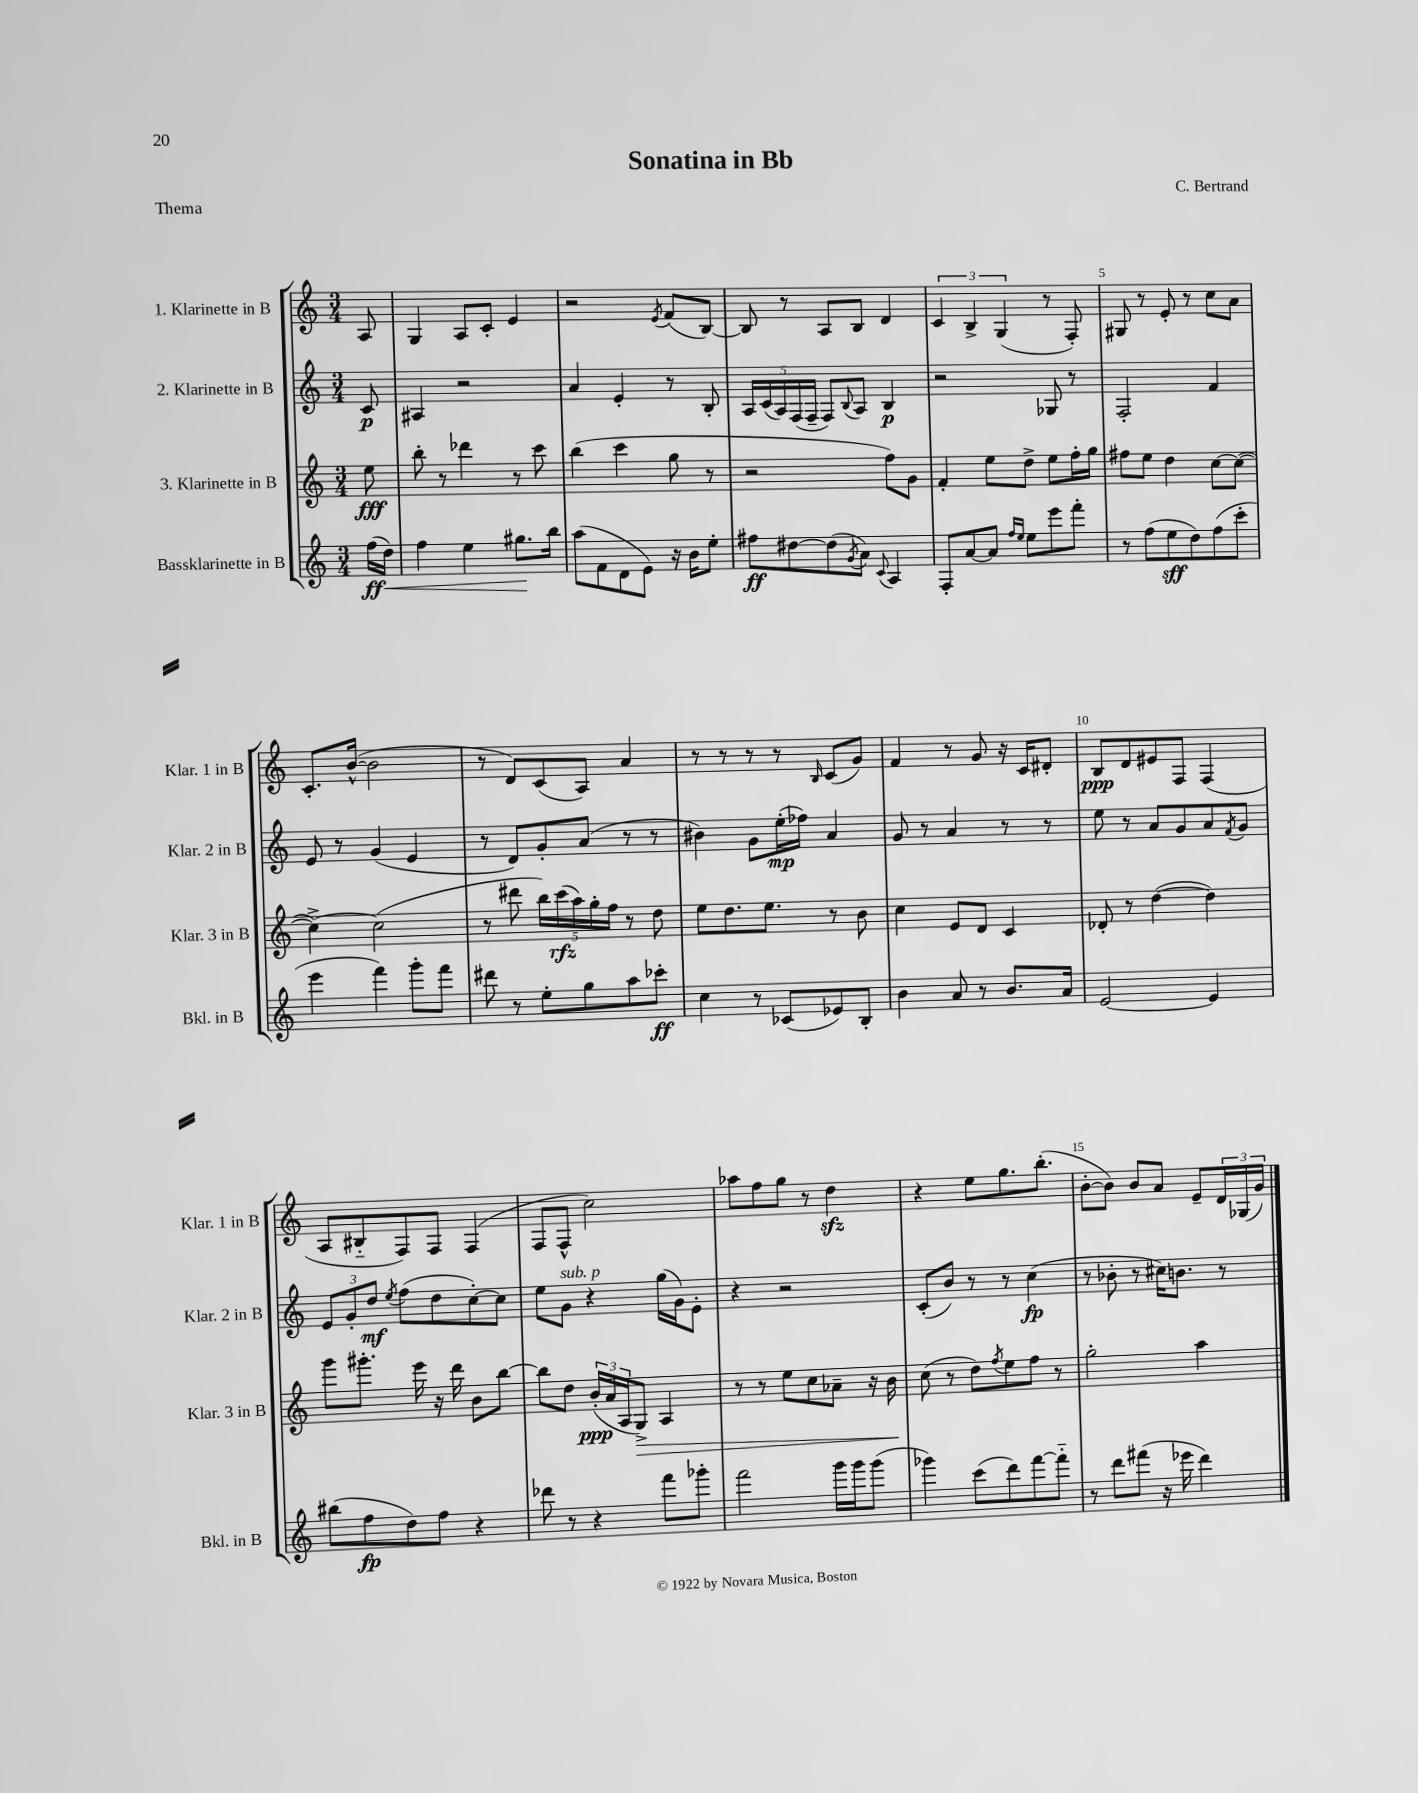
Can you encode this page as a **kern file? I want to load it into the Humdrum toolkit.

**kern	**dynam	**kern	**dynam	**kern	**dynam	**kern	**dynam
*part4	*part4	*part3	*part3	*part2	*part2	*part1	*part1
*staff4	*staff4	*staff3	*staff3	*staff2	*staff2	*staff1	*staff1
*I"Bassklarinette in B	*	*I"3. Klarinette in B	*	*I"2. Klarinette in B	*	*I"1. Klarinette in B	*
*I'Bkl. in B	*	*I'Klar. 3 in B	*	*I'Klar. 2 in B	*	*I'Klar. 1 in B	*
*clefG2	*	*clefG2	*	*clefG2	*	*clefG2	*
*k[]	*	*k[]	*	*k[]	*	*k[]	*
*M3/4	*	*M3/4	*	*M3/4	*	*M3/4	*
=	=	=	=	=	=	=	=
(16ff\LL	ff	8ee\	fff	8c/	p	8A/	.
!	!LO:HP:b	!	!	!	!	!	!
16dd\JJ)	<	.	.	.	.	.	.
=1	=1	=1	=1	=1	=1	=1	=1
4ff\	.	8bb'\	.	4A#X/	.	4G/	.
.	.	8r	.	.	.	.	.
4ee\	.	4ddd-X\	.	2r	.	8A/L	.
.	.	.	.	.	.	8c'/J	.
8.gg#X\L	.	8r	.	.	.	4e/	.
.	.	8ccc\	.	.	.	.	.
16bb\Jk	[	.	.	.	.	.	.
=2	=2	=2	=2	=2	=2	=2	=2
(8aa\L	.	(4bb\	.	4a/	.	2r	.
8f\	.	.	.	.	.	.	.
8d\	.	4ccc\	.	4e'/	.	.	.
8e\J)	.	.	.	.	.	.	.
.	.	.	.	.	.	8qe/	.
16r	.	8gg\	.	8r	.	(8f/L	.
16b\KL	.	.	.	.	.	.	.
8ee'\J	.	8r	.	8B'/	.	[8B/J)	.
=3	=3	=3	=3	=3	=3	=3	=3
8ff#X\L	ff	2r	.	20A/LL	.	8B/]	.
.	.	.	.	(20c/	.	.	.
.	.	.	.	20A/)	.	.	.
[8dd#X\	.	.	.	.	.	8r	.
.	.	.	.	(20F/	.	.	.
.	.	.	.	20F~/JJ	.	.	.
(8dd#\]	.	.	.	8F/L)	.	8A/L	.
8qg/	.	.	.	8qqB/	.	.	.
8a\J)	.	.	.	8A/J	.	8B/J	.
8qqc/	.	.	.	.	.	.	.
4A/	.	8ff\L)	.	4B/	p	4d/	.
.	.	8g\J	.	.	.	.	.
=4	=4	=4	=4	=4	=4	=4	=4
8F'/L	.	4f'/	.	2r	.	6c/	.
[8a/	.	.	.	.	.	.	.
.	.	.	.	.	.	6B^/	.
8a/J]	.	8ee\L	.	.	.	.	.
.	.	.	.	.	.	(6G/	.
16qqff/LL	.	.	.	.	.	.	.
16qqee/JJ	.	.	.	.	.	.	.
8ee\L	.	8dd^\J	.	.	.	.	.
8eee\	.	8ee\L	.	8G-X/	.	8r	.
8fff'\J	.	16ff'\L	.	8r	.	8F'/)	.
.	.	16gg\JJ	.	.	.	.	.
=5	=5	=5	=5	=5	=5	=5	=5
8r	.	8ff#X\L	.	2F'/	.	8G#X/	.
(8ff\L	.	8ee\J	.	.	.	8r	.
8ee\	sff	4dd\	.	.	.	8e'/	.
8dd\)	.	.	.	.	.	8r	.
(8ff\	.	[8cc\L	.	4f/	.	8cc\L	.
8ccc'\J	.	(8cc\J_	.	.	.	8a\J	.
!!LO:LB:g=z
=6	=6	=6	=6	=6	=6	=6	=6
4eee\	.	4cc^\_)	.	8e/	.	8.c'/L	.
.	.	.	.	8r	.	.	.
.	.	.	.	.	.	([16b^^/Jk	.
4fff\)	.	(2cc\]	.	(4g/	.	2b\]	.
8ggg'\L	.	.	.	4e/	.	.	.
8fff\J	.	.	.	.	.	.	.
=7	=7	=7	=7	=7	=7	=7	=7
8ddd#X\	.	8r	.	8r	.	8r	.
8r	.	8ddd#X\	.	8d/L)	.	8d/L)	.
8ee'\L	.	20bb\LL)	.	8g'/	.	(8c/	.
.	.	(20ccc\	rfz	.	.	.	.
.	.	20aa\)	.	.	.	.	.
8gg\	.	.	.	(8a/J	.	8A/J)	.
.	.	20gg'\	.	.	.	.	.
.	.	20ff\JJ	.	.	.	.	.
8aa\	.	8r	.	8r	.	4a/	.
8ccc-X'\J	ff	8dd\	.	8r	.	.	.
=8	=8	=8	=8	=8	=8	=8	=8
4cc\	.	8ee\L	.	4b#X\)	.	8r	.
.	.	8.dd\	.	.	.	8r	.
8r	.	.	.	8g\L	.	8r	.
.	.	8.ee\J	.	.	.	.	.
(8c-X/L	.	.	.	(16ee'\L	mp	8r	.
.	.	.	.	16ff-X\JJ)	.	.	.
.	.	.	.	.	.	16qqB/	.
8e-X/)	.	8r	.	4a/	.	(8c/L	.
8B'/J	.	8b\	.	.	.	8g/J)	.
=9	=9	=9	=9	=9	=9	=9	=9
4b\	.	4cc\	.	8g/	.	4f/	.
.	.	.	.	8r	.	.	.
8a/	.	8e/L	.	4a/	.	8r	.
8r	.	8d/J	.	.	.	8g/	.
8.b/L	.	4c/	.	8r	.	16r	.
.	.	.	.	.	.	16c/KL	.
.	.	.	.	8r	.	8d#X'/J	.
16a/Jk	.	.	.	.	.	.	.
=10	=10	=10	=10	=10	=10	=10	=10
[2e/	.	8d-X'/	.	8ee\	.	8B/L	ppp
.	.	8r	.	8r	.	8d/	.
.	.	([4dd\	.	8a/L	.	8e#X/	.
.	.	.	.	8g/	.	8F/J	.
4e/]	.	4dd\])	.	8a/	.	(4F/	.
.	.	.	.	8qf/	.	.	.
.	.	.	.	8g/J	.	.	.
!!LO:LB:g=z
=11	=11	=11	=11	=11	=11	=11	=11
(8bb#X\L	.	8ggg\L	.	12e/L	.	8A/L	.
.	.	.	.	12g'/	.	.	.
8ff\	fp	8.ggg#X'\J	.	.	.	8B#X/	.
.	.	.	.	12dd/J	mf	.	.
.	.	.	.	8qee/	.	.	.
8dd\)	.	.	.	(8ff\L	.	8F/)	.
.	.	16eee\	.	.	.	.	.
8ff\J	.	16r	.	8dd\	.	8F/J	.
.	.	16ddd\	.	.	.	.	.
4r	.	8b\L	.	[8cc'\)	.	(4F/	.
.	.	[8bb\J	.	8cc\J]	.	.	.
=12	=12	=12	=12	=12	=12	=12	=12
8ddd-X\	.	8bb\L]	.	8ee\L	.	8F/L	.
!	!	!	!	!LO:TX:a:i:t=sub. p	!	!	!
8r	.	8dd\J	.	8g\J	.	8F^^/J	.
4r	.	(24b'/LL	ppp	4r	.	2cc\)	.
.	.	24a/	.	.	.	.	.
.	.	24A/J	.	.	.	.	.
!	!	!	!LO:HP:b	!	!	!	!
.	.	8G^/J)	>	.	.	.	.
8fff\L	.	4A/	.	(16gg\LL	.	.	.
.	.	.	.	16g\J)	.	.	.
8ggg-X'\J	.	.	.	8e'\J	.	.	.
=13	=13	=13	=13	=13	=13	=13	=13
2fff\	.	8r	.	4r	.	8aa-X\L	.
.	.	8r	.	.	.	8ff\	.
.	.	8ee\L	.	2r	.	8gg\J	.
.	.	8cc\	.	.	.	8r	.
16ggg\LL	.	8a-X~\J	.	.	.	4ddzz\	.
16ggg\J	.	.	.	.	.	.	.
(8ggg\J	.	16r	.	.	.	.	.
.	.	16b\	.	.	.	.	.
.	.	.	]	.	.	.	.
=14	=14	=14	=14	=14	=14	=14	=14
4ggg-X\)	.	(8cc\	.	(8c'/L	.	4r	.
.	.	8r	.	8b/J)	.	.	.
(8ccc\L	.	8dd\L)	.	8r	.	8ee\L	.
.	.	8qff/	.	.	.	.	.
8ddd\)	.	8ee\	.	8r	.	8.gg\	.
[8fff\	.	8ff\J	.	(4cc\	fp	.	.
.	.	.	.	.	.	(8.bb'\J	.
8fff\J]	.	8r	.	.	.	.	.
=15	=15	=15	=15	=15	=15	=15	=15
8r	.	2gg'\	.	8r	.	[8b'\L	.
8ddd\L	.	.	.	8b-X'\	.	8b\J])	.
(8fff#X\J	.	.	.	8r	.	8b/L	.
16r	.	.	.	16cc#X\KL)	.	8a/J	.
16eee-X\	.	.	.	8.bn\J	.	.	.
4ddd\)	.	4aa\	.	.	.	8e~/L	.
.	.	.	.	8r	.	24d/L	.
.	.	.	.	.	.	(24G-X/	.
.	.	.	.	.	.	24g/JJ)	.
==	==	==	==	==	==	==	==
*-	*-	*-	*-	*-	*-	*-	*-
